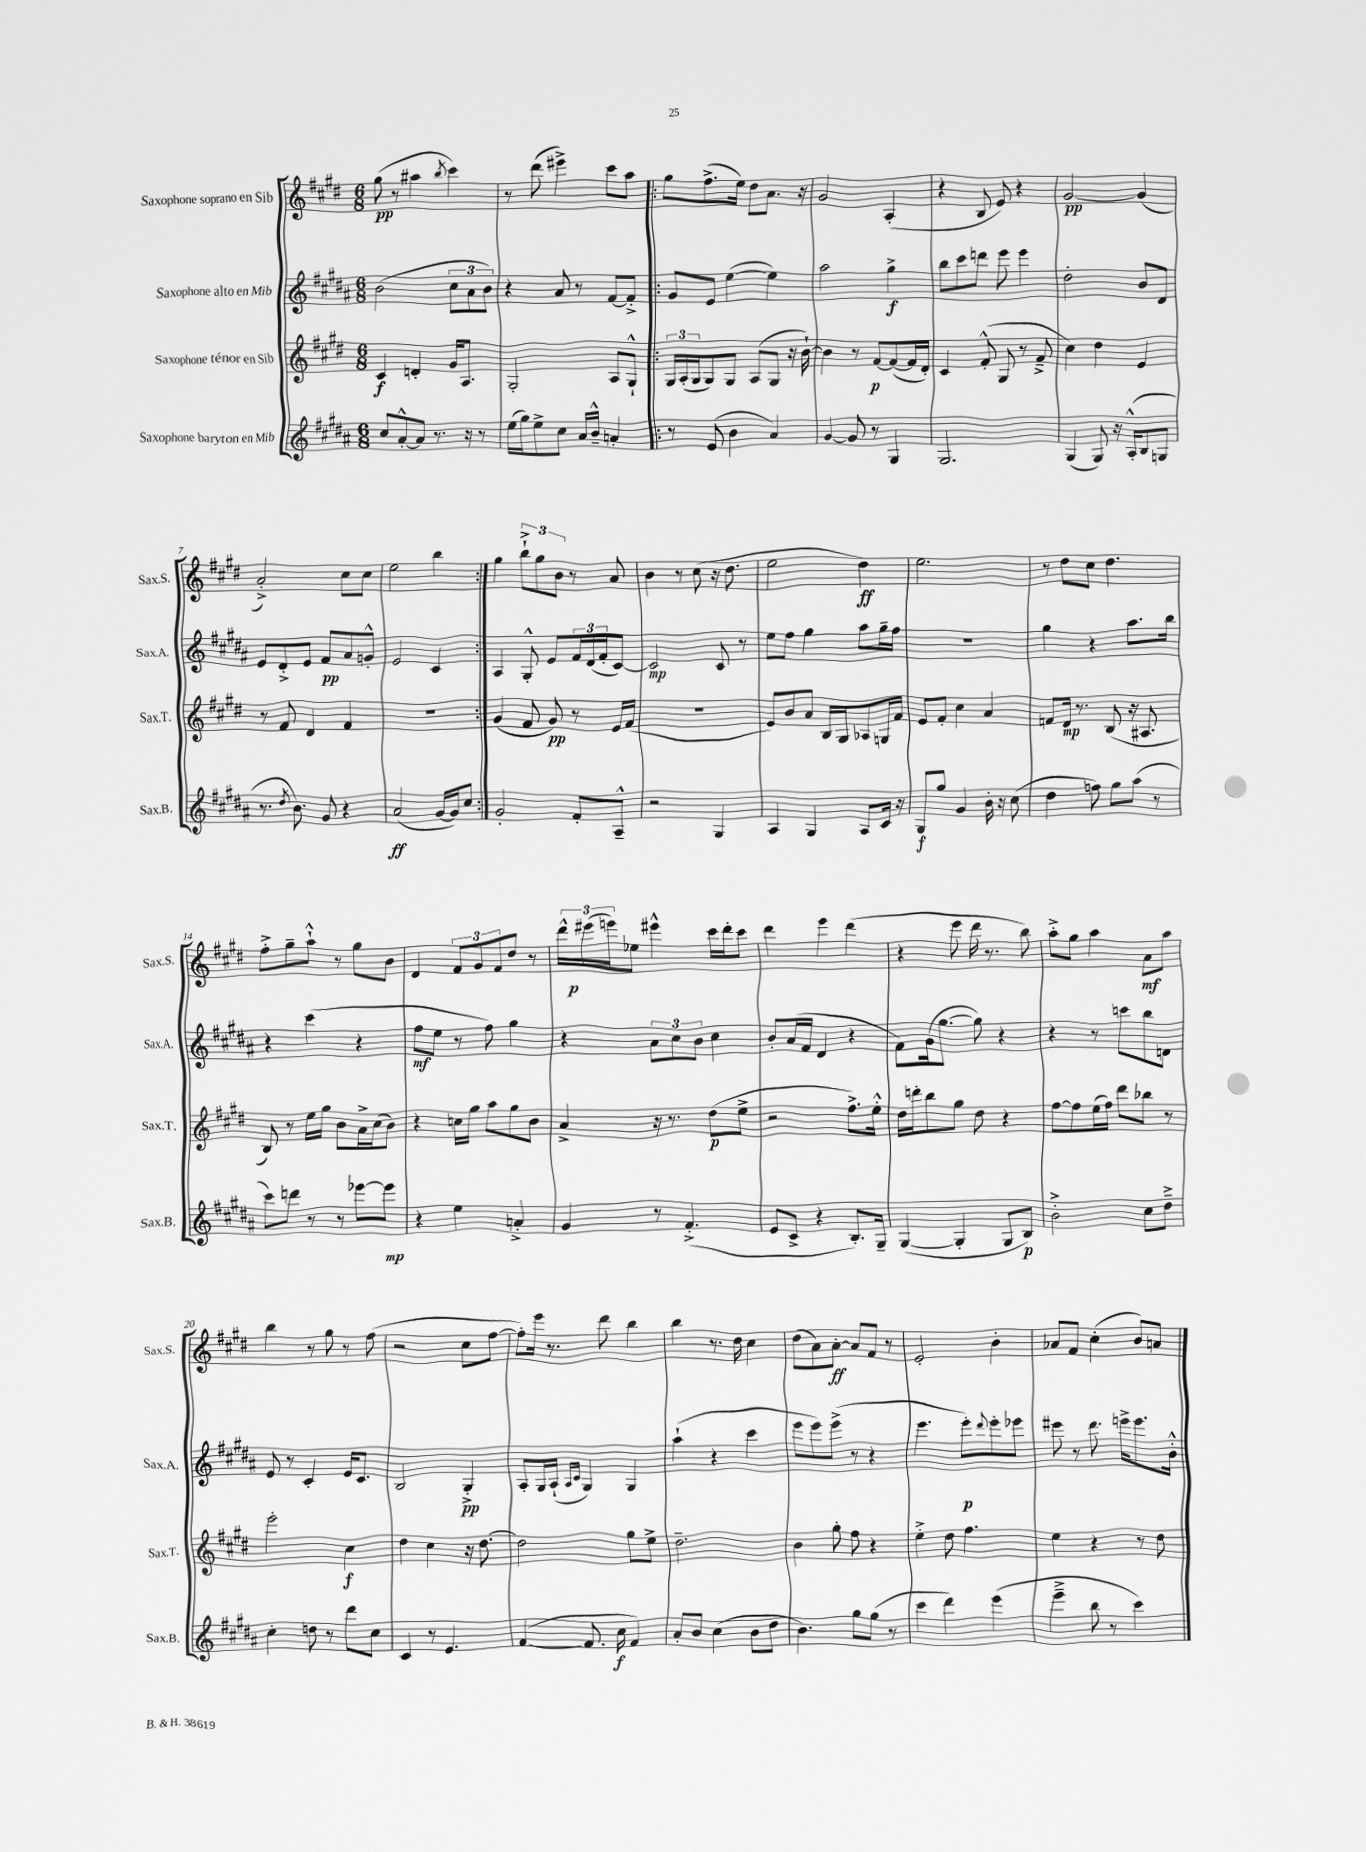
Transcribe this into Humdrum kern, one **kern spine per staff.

**kern	**dynam	**kern	**dynam	**kern	**dynam	**kern	**dynam
*part4	*part4	*part3	*part3	*part2	*part2	*part1	*part1
*staff4	*staff4	*staff3	*staff3	*staff2	*staff2	*staff1	*staff1
*I"Saxophone baryton en Mib	*	*I"Saxophone ténor en Sib	*	*I"Saxophone alto en Mib	*	*I"Saxophone soprano en Sib	*
*I'Sax.B.	*	*I'Sax.T.	*	*I'Sax.A.	*	*I'Sax.S.	*
*clefG2	*	*clefG2	*	*clefG2	*	*clefG2	*
*k[f#c#g#d#a#]	*	*k[f#c#g#d#]	*	*k[f#c#g#d#a#]	*	*k[f#c#g#d#]	*
*M6/8	*	*M6/8	*	*M6/8	*	*M6/8	*
=1	=1	=1	=1	=1	=1	=1	=1
8cc#/L	.	4c#/	f	(2b\	.	(8gg#\	pp
[8a#'^^/	.	.	.	.	.	8r	.
8a#/J]	.	4dn'/	.	.	.	4aa#X\	.
8.r	.	.	.	.	.	.	.
.	.	.	.	.	.	8qbb/	.
.	.	16g#/KL	.	12cc#\L	.	4ccc#\)	.
16r	.	8.A/J	.	.	.	.	.
.	.	.	.	12a#\	.	.	.
8r	.	.	.	.	.	.	.
.	.	.	.	12b\J)	.	.	.
=2	=2	=2	=2	=2	=2	=2	=2
(16ee\LL	.	2G#'/	.	4r	.	8r	.
16gg#\J)	.	.	.	.	.	.	.
8ee^\	.	.	.	.	.	(8ddd#\	.
8cc#\J	.	.	.	8a#/	.	4eee#X^\)	.
16a#/LL	.	.	.	8r	.	.	.
16b~^^/JJ	.	.	.	.	.	.	.
4an'/	.	8A/L	.	[8f#/L	.	8ccc#\L	.
.	.	8G#`^^/J	.	8f#'^/J]	.	8aa\J	.
=3!|:	=3!|:	=3!|:	=3!|:	=3!|:	=3!|:	=3!|:	=3!|:
8r	.	24G#/LL	.	8g#/L	.	8gg#\L	.
.	.	(24A'/	.	.	.	.	.
.	.	24G#/J	.	.	.	.	.
(8e/	.	8G#/)	.	8e/J	.	(8.ff#^\	.
4b\	.	8G#/J	.	([4ee\	.	.	.
.	.	.	.	.	.	16ee\Jk)	.
.	.	(8A/L	.	.	.	8dd#\L	.
4a#/)	.	8G#/J	.	4ee\])	.	8.a\J	.
.	.	16r	.	.	.	.	.
.	.	[16b`\)	.	.	.	16r	.
=4	=4	=4	=4	=4	=4	=4	=4
[4g#/	.	4b\]	.	2aa#\	.	2g#/	.
8g#/]	.	8r	.	.	.	.	.
8r	.	[8f#/L	p	.	.	.	.
4G#/	.	(8f#/_	.	4gg#^\	f	(4A'/	.
.	.	16f#/L]	.	.	.	.	.
.	.	16d#'/JJ)	.	.	.	.	.
=5	=5	=5	=5	=5	=5	=5	=5
2.G#/	.	4c#/	.	8bb\L	.	4r	.
.	.	.	.	8ccc#\	.	.	.
.	.	(8f#'^^/	.	8dddn\J	.	8B/	.
.	.	8G#/	.	8eee\	.	8e/)	.
.	.	8r	.	4eee\	.	4r	.
.	.	8f#~^/	.	.	.	.	.
=6	=6	=6	=6	=6	=6	=6	=6
(4G#/	.	4cc#\)	.	2dd#'\	.	[2g#/	pp
8G#/)	.	4dd#\	.	.	.	.	.
16r	.	.	.	.	.	.	.
(16A#'^^/KL	.	.	.	.	.	.	.
8B/	.	4e/	.	8b/L	.	(4g#/]	.
8Gn/J	.	.	.	8d#/J	.	.	.
!!LO:LB:g=z
=7	=7	=7	=7	=7	=7	=7	=7
8.r	.	8r	.	8e/L	.	2a'^/)	.
.	.	8f#/	.	8d#'^/	.	.	.
8qdd#/	.	.	.	.	.	.	.
8.b\)	.	.	.	.	.	.	.
.	.	4d#/	.	8e/J	.	.	.
8g#/	.	.	.	8f#/L	pp	.	.
4r	.	4f#/	.	8a#/	.	8cc#\L	.
.	.	.	.	8gn'^^/J	.	8cc#\J	.
=8	=8	=8	=8	=8	=8	=8	=8
(2a#/	ff	2.r	.	2e/	.	2ee\	.
[16g#/LL	.	.	.	4c#/	.	4bb\	.
16g#/J])	.	.	.	.	.	.	.
8cc#/J	.	.	.	.	.	.	.
=9:|!	=9:|!	=9:|!	=9:|!	=9:|!	=9:|!	=9:|!	=9:|!
2g#'/	.	(4g#/	.	4A#/	.	4gg#\	.
.	.	8f#/	.	8G#'^^/	.	12bb`^\L	.
.	.	.	.	.	.	12gg#\	.
.	.	8g#/)	pp	8e/L	.	.	.
.	.	.	.	.	.	12b\J	.
8f#'/L	.	8r	.	24f#/L	.	8r	.
.	.	.	.	(24d#/	.	.	.
.	.	.	.	24f#'/J	.	.	.
8A#~^^/J	.	16e/LL	.	[8c#/J)	.	8a/	.
.	.	(16f#/JJ	.	.	.	.	.
=10	=10	=10	=10	=10	=10	=10	=10
2r	.	2.r	.	2c#/]	mp	4b\	.
.	.	.	.	.	.	8r	.
.	.	.	.	.	.	(8cc#\	.
4G#/	.	.	.	8c#/	.	16r	.
.	.	.	.	.	.	8.dd#\	.
.	.	.	.	8r	.	.	.
=11	=11	=11	=11	=11	=11	=11	=11
4A#/	.	8e/L)	.	8ee\L	.	2ee\	.
.	.	8b/	.	8ff#\J	.	.	.
4G#/	.	8a/J	.	4gg#\	.	.	.
.	.	16B/LL	.	.	.	.	.
.	.	16G#/J	.	.	.	.	.
8A#/L	.	8A-X/	.	8aa#\L	.	4dd#\)	ff
16c#/Jk	.	16Gn/L	.	16gg#~\L	.	.	.
16r	.	16f#/JJ	.	16ff#\JJ	.	.	.
=12	=12	=12	=12	=12	=12	=12	=12
8G#/L	f	8e/L	.	2.r	.	2.ee\	.
8gg#/J	.	8f#'/J	.	.	.	.	.
4g#/	.	4cc#\	.	.	.	.	.
16b'\	.	4a/	.	.	.	.	.
16r	.	.	.	.	.	.	.
(8cc#\	.	.	.	.	.	.	.
=13	=13	=13	=13	=13	=13	=13	=13
4dd#\	.	8fn/L	.	4gg#\	.	8r	.
.	.	16d#/Jk	mp	.	.	8dd#\L	.
.	.	8.r	.	.	.	.	.
8ffn\)	.	.	.	4r	.	8cc#\J	.
8gg#\L	.	(8B/	.	.	.	4.dd#\	.
(8aa#\J	.	16r	.	8.aa#\L	.	.	.
.	.	8.A#X/	.	.	.	.	.
8r	.	.	.	.	.	.	.
.	.	.	.	16bb\Jk	.	.	.
!!LO:LB:g=z
=14	=14	=14	=14	=14	=14	=14	=14
8ccc#\L)	.	8B/)	.	4r	.	8ff#'^\L	.
8dddn\J	.	8r	.	.	.	8gg#~\	.
8r	.	16ee\LL	.	(4ccc#\	.	8aa`^^\J	.
.	.	16gg#\JJ	.	.	.	.	.
8r	.	8b\L	.	.	.	8r	.
[8eee-X\L	.	16a^\L	.	4r	.	8gg#\L	.
.	.	(16cc#\J	.	.	.	.	.
8eee-\J]	mp	8b\J)	.	.	.	8b\J	.
=15	=15	=15	=15	=15	=15	=15	=15
4r	.	4r	.	8ff#\L	mf	4d#/	.
.	.	.	.	8ee\J	.	.	.
4ee\	.	16ccn\LL	.	8r	.	12f#/L	.
.	.	16gg#\JJ	.	.	.	.	.
.	.	.	.	.	.	12g#/	.
.	.	8aa\L	.	8ff#\)	.	.	.
.	.	.	.	.	.	12f#/	.
4an'^/	.	8gg#\	.	4gg#\	.	8dd#/J	.
.	.	8b\J	.	.	.	8r	.
=16	=16	=16	=16	=16	=16	=16	=16
4g#/	.	4a^/	.	4r	.	24ddd#^^\LL	.
.	.	.	.	.	.	(24eee#X\	p
.	.	.	.	.	.	24eeen\J)	.
.	.	.	.	.	.	8ee-X\J	.
8r	.	16r	.	12a#\L	.	4eee#X^^\	.
.	.	8.r	.	.	.	.	.
.	.	.	.	12cc#\	.	.	.
(4.f#'^/	.	.	.	.	.	.	.
.	.	.	.	12b\J	.	.	.
.	.	(8dd#\L	p	4cc#\	.	16ccc#\LL	.
.	.	.	.	.	.	16ddd#'\J	.
.	.	8ee^\J	.	.	.	8ccc#\J	.
=17	=17	=17	=17	=17	=17	=17	=17
8e/L	.	2r	.	8b'/L	.	4ddd#\	.
8c#^/J	.	.	.	(16a#/L	.	.	.
.	.	.	.	16f#/JJ	.	.	.
4r	.	.	.	4d#/	.	4eee\	.
8.B'/L)	.	8.ff#^\L)	.	4r	.	(4ddd#\	.
16G#~/Jk	.	16ee'^^\Jk	.	.	.	.	.
=18	=18	=18	=18	=18	=18	=18	=18
([4G#/	.	16dd#\LL	.	8f#\L)	.	4r	.
.	.	16dddn'\J	.	.	.	.	.
.	.	8bb\	.	(16g#\k	.	.	.
.	.	.	.	[8.gg#\J	.	.	.
4G#'/]	.	8gg#\J	.	.	.	8eee\	.
.	.	8dd#\	.	8gg#\])	.	16ddd#\	.
.	.	.	.	.	.	8.r	.
8G#/L	.	4r	.	4r	.	.	.
8B/J)	p	.	.	.	.	8bb\)	.
=19	=19	=19	=19	=19	=19	=19	=19
2b'^\	.	[8ff#\L	.	4r	.	8aa'^\L	.
.	.	8ff#\]	.	.	.	8gg#\J	.
.	.	(16ee\L	.	8r	.	4aa\	.
.	.	16ff#\JJ)	.	.	.	.	.
.	.	8ddd#\L	.	8cccn\L	.	.	.
8cc#\L	.	8bb-X\J	.	8bb\	.	8a\L	mf
8dd#~^\J	.	8r	.	8dn\J	.	8aa\J	.
!!LO:LB:g=z
=20	=20	=20	=20	=20	=20	=20	=20
4cc#'\	.	2eee'\	.	8e/	.	4bb\	.
.	.	.	.	8r	.	.	.
8ddn\	.	.	.	4c#'/	.	8r	.
8r	.	.	.	.	.	8gg#\	.
8ddd#\L	.	4cc#\	f	16e/KL	.	8r	.
.	.	.	.	8.c#/J	.	.	.
8cc#\J	.	.	.	.	.	(8ff#\	.
=21	=21	=21	=21	=21	=21	=21	=21
4c#/	.	4dd#\	.	2B/	.	2r	.
8r	.	4cc#\	.	.	.	.	.
4.e/	.	.	.	.	.	.	.
.	.	16r	.	4G#'^/	pp	8cc#\L	.
.	.	[8.dd#\	.	.	.	.	.
.	.	.	.	.	.	[8ff#\J	.
=22	=22	=22	=22	=22	=22	=22	=22
([4f#/	.	2dd#\]	.	8A#'/L	.	8ff#'\L])	.
.	.	.	.	16G#/L	.	16eee\Jk	.
.	.	.	.	(16A#`/JJ	.	8.r	.
.	.	.	.	16qqA#/LL	.	.	.
.	.	.	.	16qqc#/JJ	.	.	.
8.f#/]	.	.	.	4G#/)	.	.	.
.	.	.	.	.	.	8ddd#\	.
16cc#\	f	.	.	.	.	.	.
4f#/)	.	8gg#\L	.	4G#/	.	4bb\	.
.	.	8ee^\J	.	.	.	.	.
=23	=23	=23	=23	=23	=23	=23	=23
8a#'/L	.	2.dd#~\	.	(4aa#`\	.	4bb\	.
8b/J	.	.	.	.	.	.	.
(4cc#\	.	.	.	4r	.	8.r	.
.	.	.	.	.	.	16dd#\	.
8b\L	.	.	.	4ccc#\	.	4cc#\	.
8dd#\J	.	.	.	.	.	.	.
=24	=24	=24	=24	=24	=24	=24	=24
4.b\)	.	4b\	.	8eee\L	.	(8dd#\L	.
.	.	.	.	8eee\)	.	8a\)	.
.	.	8gg#'\	.	(8eee^\J	.	[8a'\J	ff
8gg#\L	.	8ff#\	.	8r	.	8a/L]	.
(8gg#\J	.	4r	.	4r	.	8f#/J	.
8r	.	.	.	.	.	8r	.
=25	=25	=25	=25	=25	=25	=25	=25
4ccc#\	.	4ee'^\	.	4.eee\	.	2e'/	.
4ddd#\)	.	8dd#\	.	.	.	.	.
.	.	4.ff#\	.	8eee'\L)	p	.	.
.	.	.	.	8qqddd#/	.	.	.
(4eee\	.	.	.	8eee'\	.	4b'\	.
.	.	.	.	8eee-X\J	.	.	.
=26	=26	=26	=26	=26	=26	=26	=26
4eee~^\	.	4ee\	.	8eee#X\	.	8a-X/L	.
.	.	.	.	8r	.	8f#/J	.
8bb\	.	4r	.	8.ddd#\	.	(4cc#'\	.
8r	.	.	.	.	.	.	.
.	.	.	.	16eeen^\KL	.	.	.
4ccc#\)	.	8r	.	8.eee\	.	8b/L)	.
.	.	8dd#\	.	.	.	8an/J	.
.	.	.	.	16b'^^\Jk	.	.	.
==	==	==	==	==	==	==	==
*-	*-	*-	*-	*-	*-	*-	*-
